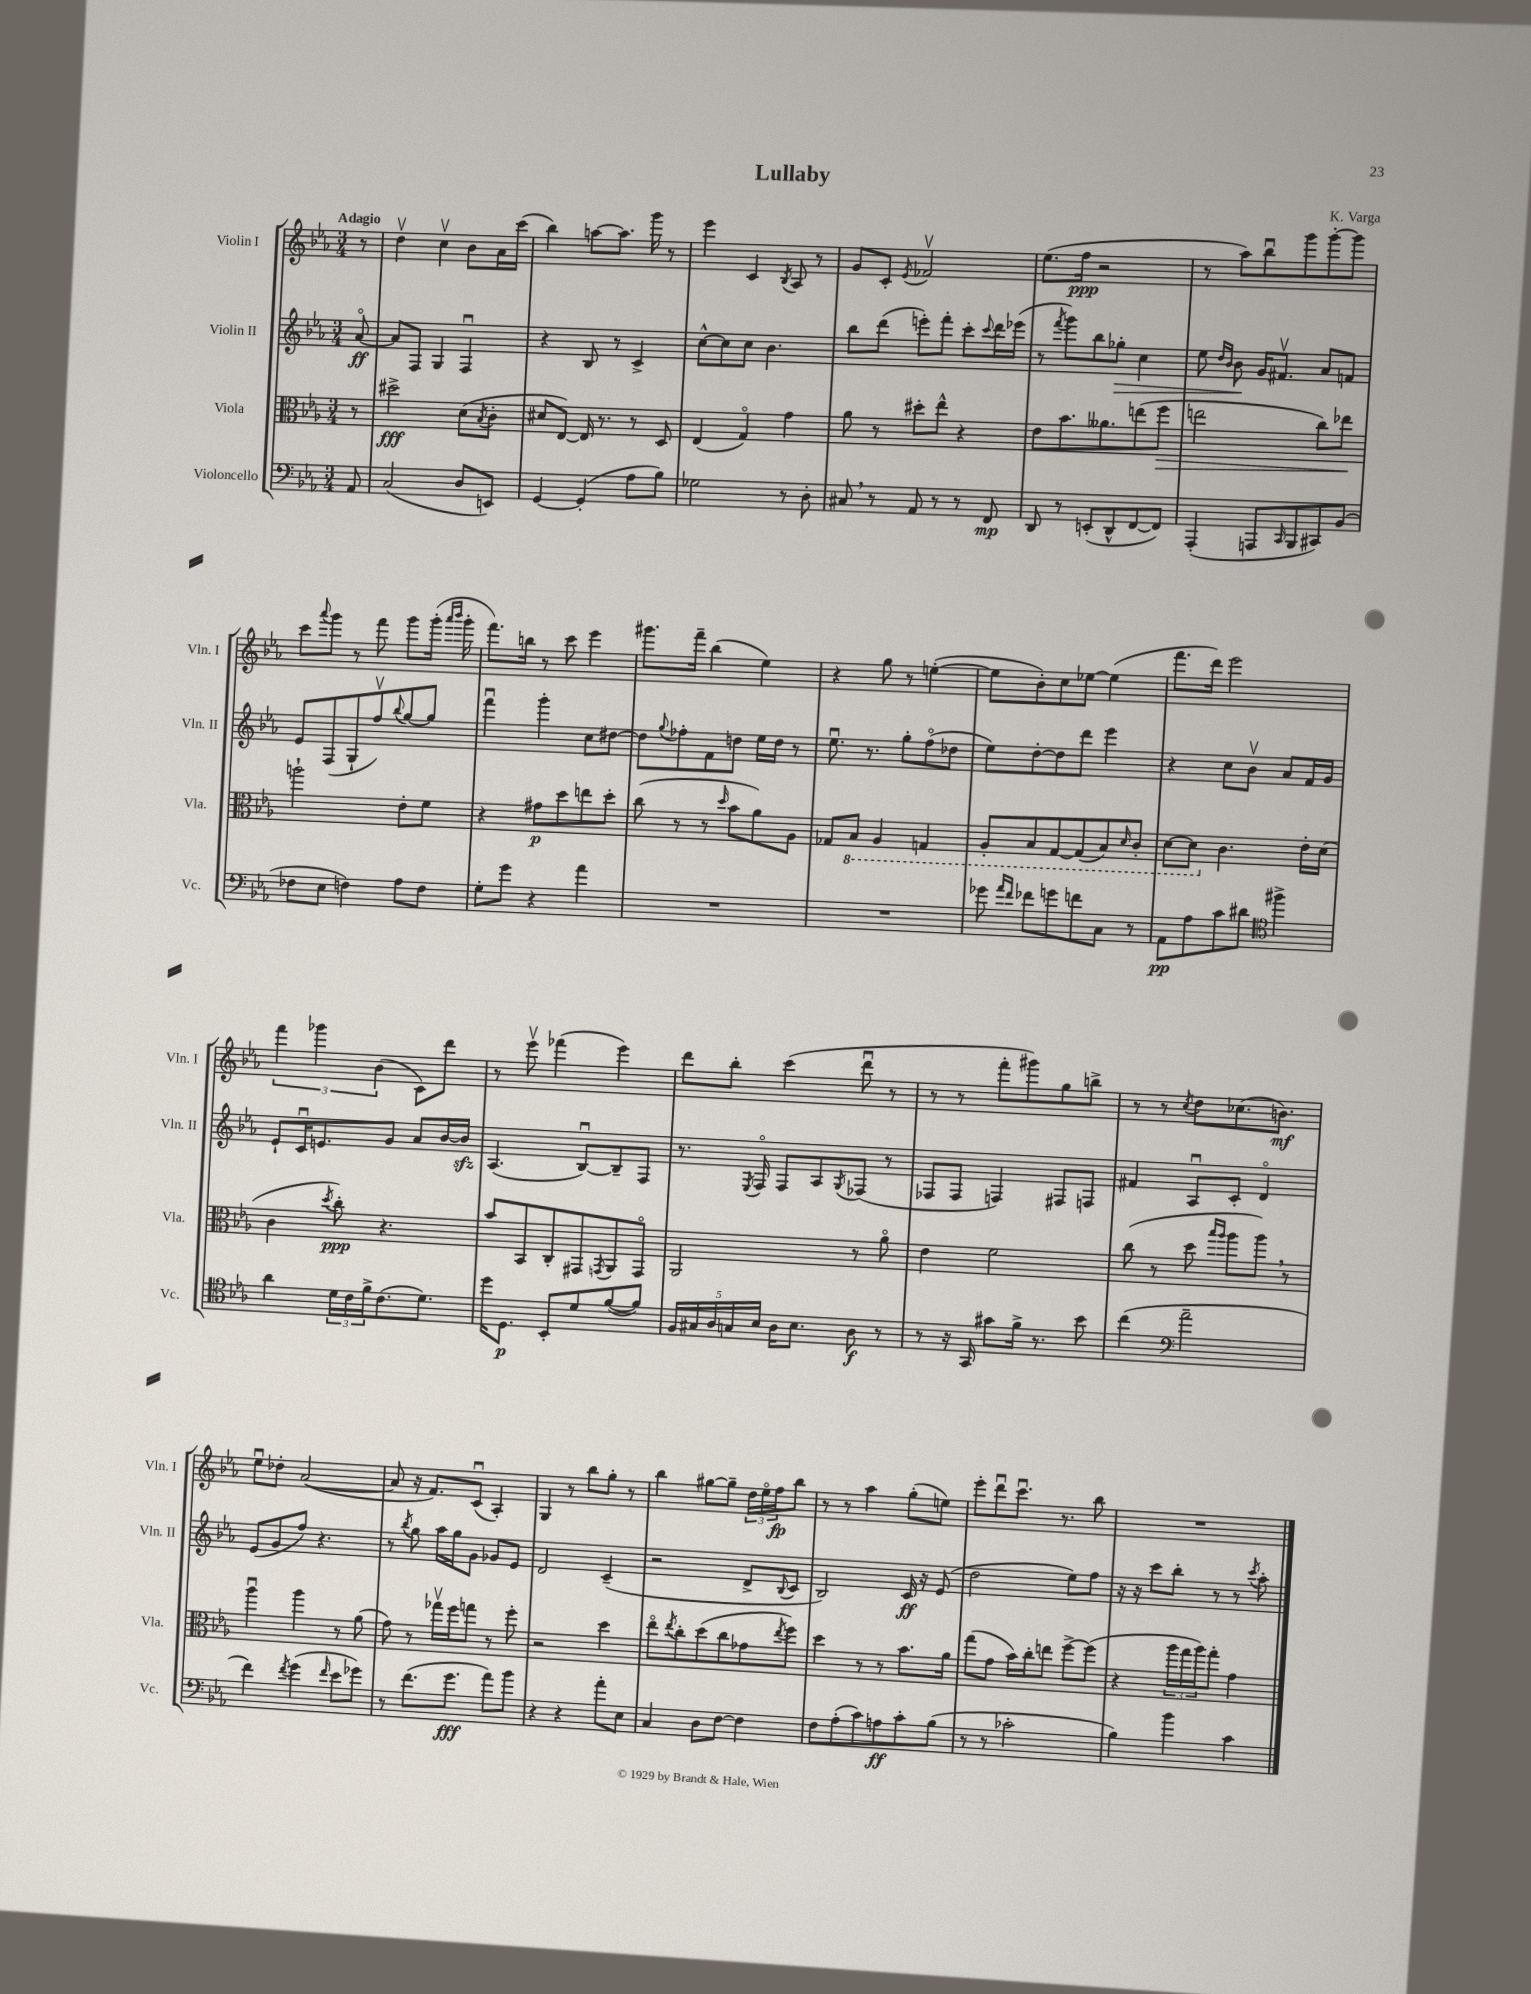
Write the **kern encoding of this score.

**kern	**kern	**kern	**kern
*staff4	*staff3	*staff2	*staff1
*clefF4	*clefC3	*clefG2	*clefG2
*k[b-e-a-]	*k[b-e-a-]	*k[b-e-a-]	*k[b-e-a-]
*M3/4	*M3/4	*M3/4	*M3/4
8AA-	8r	[8a-o	8r
=	=	=	=
(2C	2dd#^	8a-]	4ddv
.	.	8F	.
.	.	4G	4ccv
8D	(8d	4Fu	8b-
.	8qB-	.	.
8EE)	8c'	.	16a-
.	.	.	(16ccc
=	=	=	=
[4GG	8d#	4r	4bb-)
.	[8E-)	.	.
(4GG']	16E-]	8B-	[8aa
.	8.r	.	.
.	.	8r	8.aa]
8A-	8r	4c^	.
.	.	.	16ggg
8B-)	8D	.	8r
=	=	=	=
2G-	(4E-	[8cc^^	4eee-
.	.	8cc]	.
.	4Go)	8cc	4c
.	.	4.b-	.
.	.	.	8qB-
8r	4g	.	8A-
8D'	.	.	8r
=	=	=	=
8C#	8a-	8bb-	8g
8r	8r	(8ddd	8c'
.	.	.	8qe-
8AA-	8dd#'	8eee')	2f-v
8r	8ee-^^	8fff'	.
8r	4r	8ccc'	.
.	.	8qqccc	.
8FF	.	16ddd	.
.	.	(16eee-	.
=	=	=	=
8DD	8e-	8r	(8.ee-
.	.	8qfff	.
8r	8.b-	8ggg)	.
.	.	.	16ff
(8EE'	.	8bb-	2r
.	8.a--	.	.
8DD^^	.	8gg-'	.
[8FF	(8ee	4cc	.
8FF])	8ff	.	.
=	=	=	=
(4AAA-'	2ee	8ee-	8r
.	.	16qqdd	.
.	.	16qqb-	.
.	.	8b-	8aa-)
8AAA	.	16g	8bb-u
.	.	8.f#v	.
16qqCC	.	.	.
8BBB-	.	.	8ggg
8CC#)	8cc)	8a-	[8ggg'
(8BB-	8ee-	8f	8ggg]
=	=	=	=
8F-	2aa`	8e-	8ccc
.	.	.	8qqaaa-
8E-	.	(8F	8ggg
4F)	.	8G`	8r
.	.	8ffv)	8fff
.	.	8qqbb-	.
8A-	8e-'	[8gg	8ggg
8F	8f	8gg]	(16ggg'
.	.	.	16qqaaa-
.	.	.	16qqbbb-
.	.	.	16ggg'
=	=	=	=
8G'	4r	4fffu	8.fff)
8g	.	.	.
.	.	.	16bb
4r	8g#	4ggg'	8r
.	8dd	.	8ccc
4a-	8ee	8cc	4eee-
.	8dd'	[8dd#	.
=	=	=	=
2.r	(8cc	8dd#]	8.ggg#
.	.	8qqgg	.
.	8r	8ff-'	.
.	.	.	16fff~
.	8r	8f	(4bb-
.	16qqdd	.	.
.	8b-	8dd	.
.	8a-)	16ee-	4ee-)
.	.	16dd	.
.	8A-	8r	.
=	=	=	=
2.r	8G-	8.ee-u	4r
.	8BB-	.	.
.	.	8.r	.
.	4AA-	.	8gg
.	.	8gg'	8r
.	4GG	(8ffo	([4ee'
.	.	8dd-	.
=	=	=	=
8g-	8AA-'	8ee-)	8ee]
16qqa-	.	.	.
16qqf	.	.	.
8f-	8BB-	[8dd'	8b-')
8g	[8GG	8dd]	8cc
8f	(8GG]	8ddd	[8ee-
8C	8BB-)	4eee-	(4ee-]
.	16qqD	.	.
8r	8C'	.	.
=	=	=	=
8AA-	[8D	4r	8.fff
8A-	8D]	.	.
.	.	.	16ddd)
8c	4.c	8cc	2eee-
8d#	.	8b-v	.
*clefC4	*	*	*
4ff#^	.	8a-	.
.	16e-'	16f	.
.	(16d	16g	.
=	=	=	=
4a-	4c	8e-`	6fff
.	.	16cu	.
.	.	.	6ggg-
.	.	8.e	.
.	8qdd	.	.
24d	8cc')	.	.
24c	.	.	.
24f^	.	.	(6b-
(8.c	4.r	8g	.
.	.	8a-	8c)
8.d)	.	.	.
.	.	[16b-	8ddd
.	.	16b-]	.
=	=	=	=
16dd	8b-	(4.A-	8r
8.D	.	.	.
.	8BB-	.	8eee-v
8BB-'	8C'	.	(4fff-
8d	8GG#	[8B-u)	.
.	8qGG	.	.
([8f	8AA-	8B-~]	4eee-)
8f])	8GGo	8F	.
=	=	=	=
20F	2AA-	8.r	8ddd
20G#	.	.	.
20A-	.	.	.
.	.	.	8bb-'
20G	.	.	.
.	.	8qE-	.
.	.	16Fo	.
20B-	.	.	.
16A-	.	8F	(4ccc
8.B-	.	.	.
.	.	8A-	.
.	.	8qG	.
8A-	8r	(8F-	8dddu
8r	8a-o	8r	8r
=	=	=	=
8r	4e-	8F-	8r
16r	.	8F-	8r
16GG	.	.	.
8g#	2f	4F)	8fff'
16f^	.	.	8ggg#)
8.r	.	.	.
.	.	8F#	8gg
8b-	.	8F	8bb^
=	=	=	=
(4cc	(8cc	4f#	8r
.	8r	.	8r
*clefF4	*	*	*
.	.	.	8qcc
2a-~	8dd	8A-u	8dd
.	16qqbb-	.	.
.	16qqaa-	.	.
.	8aa-	8c'	(8.cc-
.	8aa-)	4do	.
.	.	.	8.b)
.	8r	.	.
=	=	=	=
4f)	4aa-u	(8e-	8ee-u
.	.	8g	8dd-'
8qf	.	.	.
(4g	4aa-	8ff)	([2a-
.	.	4.r	.
16qqf	.	.	.
8e-	8r	.	.
8g-)	(8a-	.	.
=	=	=	=
8r	8g)	8r	8a-]
.	.	8qbb-	.
(8.f	8r	8gg	16r
.	.	.	8.f)
.	16gg-v	16aa-	.
8.g	16ff	16gg	.
.	8gg	8g	(8cu
8a-)	8r	8g-	4A-')
8b-	8ff'	8e-	.
=	=	=	=
4r	2r	2d	4G
4r	.	.	8r
.	.	.	8bb-
8a-'	4dd	(4c~	8gg'
8E-	.	.	8r
=	=	=	=
4C	8ee-o	2r	4bb-
.	8qee-	.	.
.	8cc'	.	.
8D	(8dd	.	[8gg#
[8F	8cc	.	8gg#~]
4F]	8g-	8d^	24dd
.	.	.	24ee-o
.	.	.	24ff
.	8qee-	8qqB-	.
.	8ff)	8c	8bb-
=	=	=	=
8F	4dd	2B-)	8r
(8A-'	.	.	8r
8c)	8r	.	4aa-
8A	8r	.	.
8c'	8.b-	16c	(8gg'
.	.	16r	.
(8B-	.	(8e-	8ee)
.	16a-	.	.
=	=	=	=
8r	(8gg	2dd	8eee-'
8r	8g	.	8dddu
2c-'	16b-)	.	8.cccu
.	16cc'	.	.
.	8ee	.	.
.	.	.	8.r
.	[8ff^	8ee-)	.
.	(8ff]	8ff	8bb-
=	=	=	=
4B-)	4r	16r	2.r
.	.	16r	.
.	.	8ccc	.
4b-	24aa-	8bb-'	.
.	24gg	.	.
.	24aa-)	.	.
.	8gg'	8r	.
4c	4g	8r	.
.	.	8qccc	.
.	.	8aa-'	.
==	==	==	==
*-	*-	*-	*-
